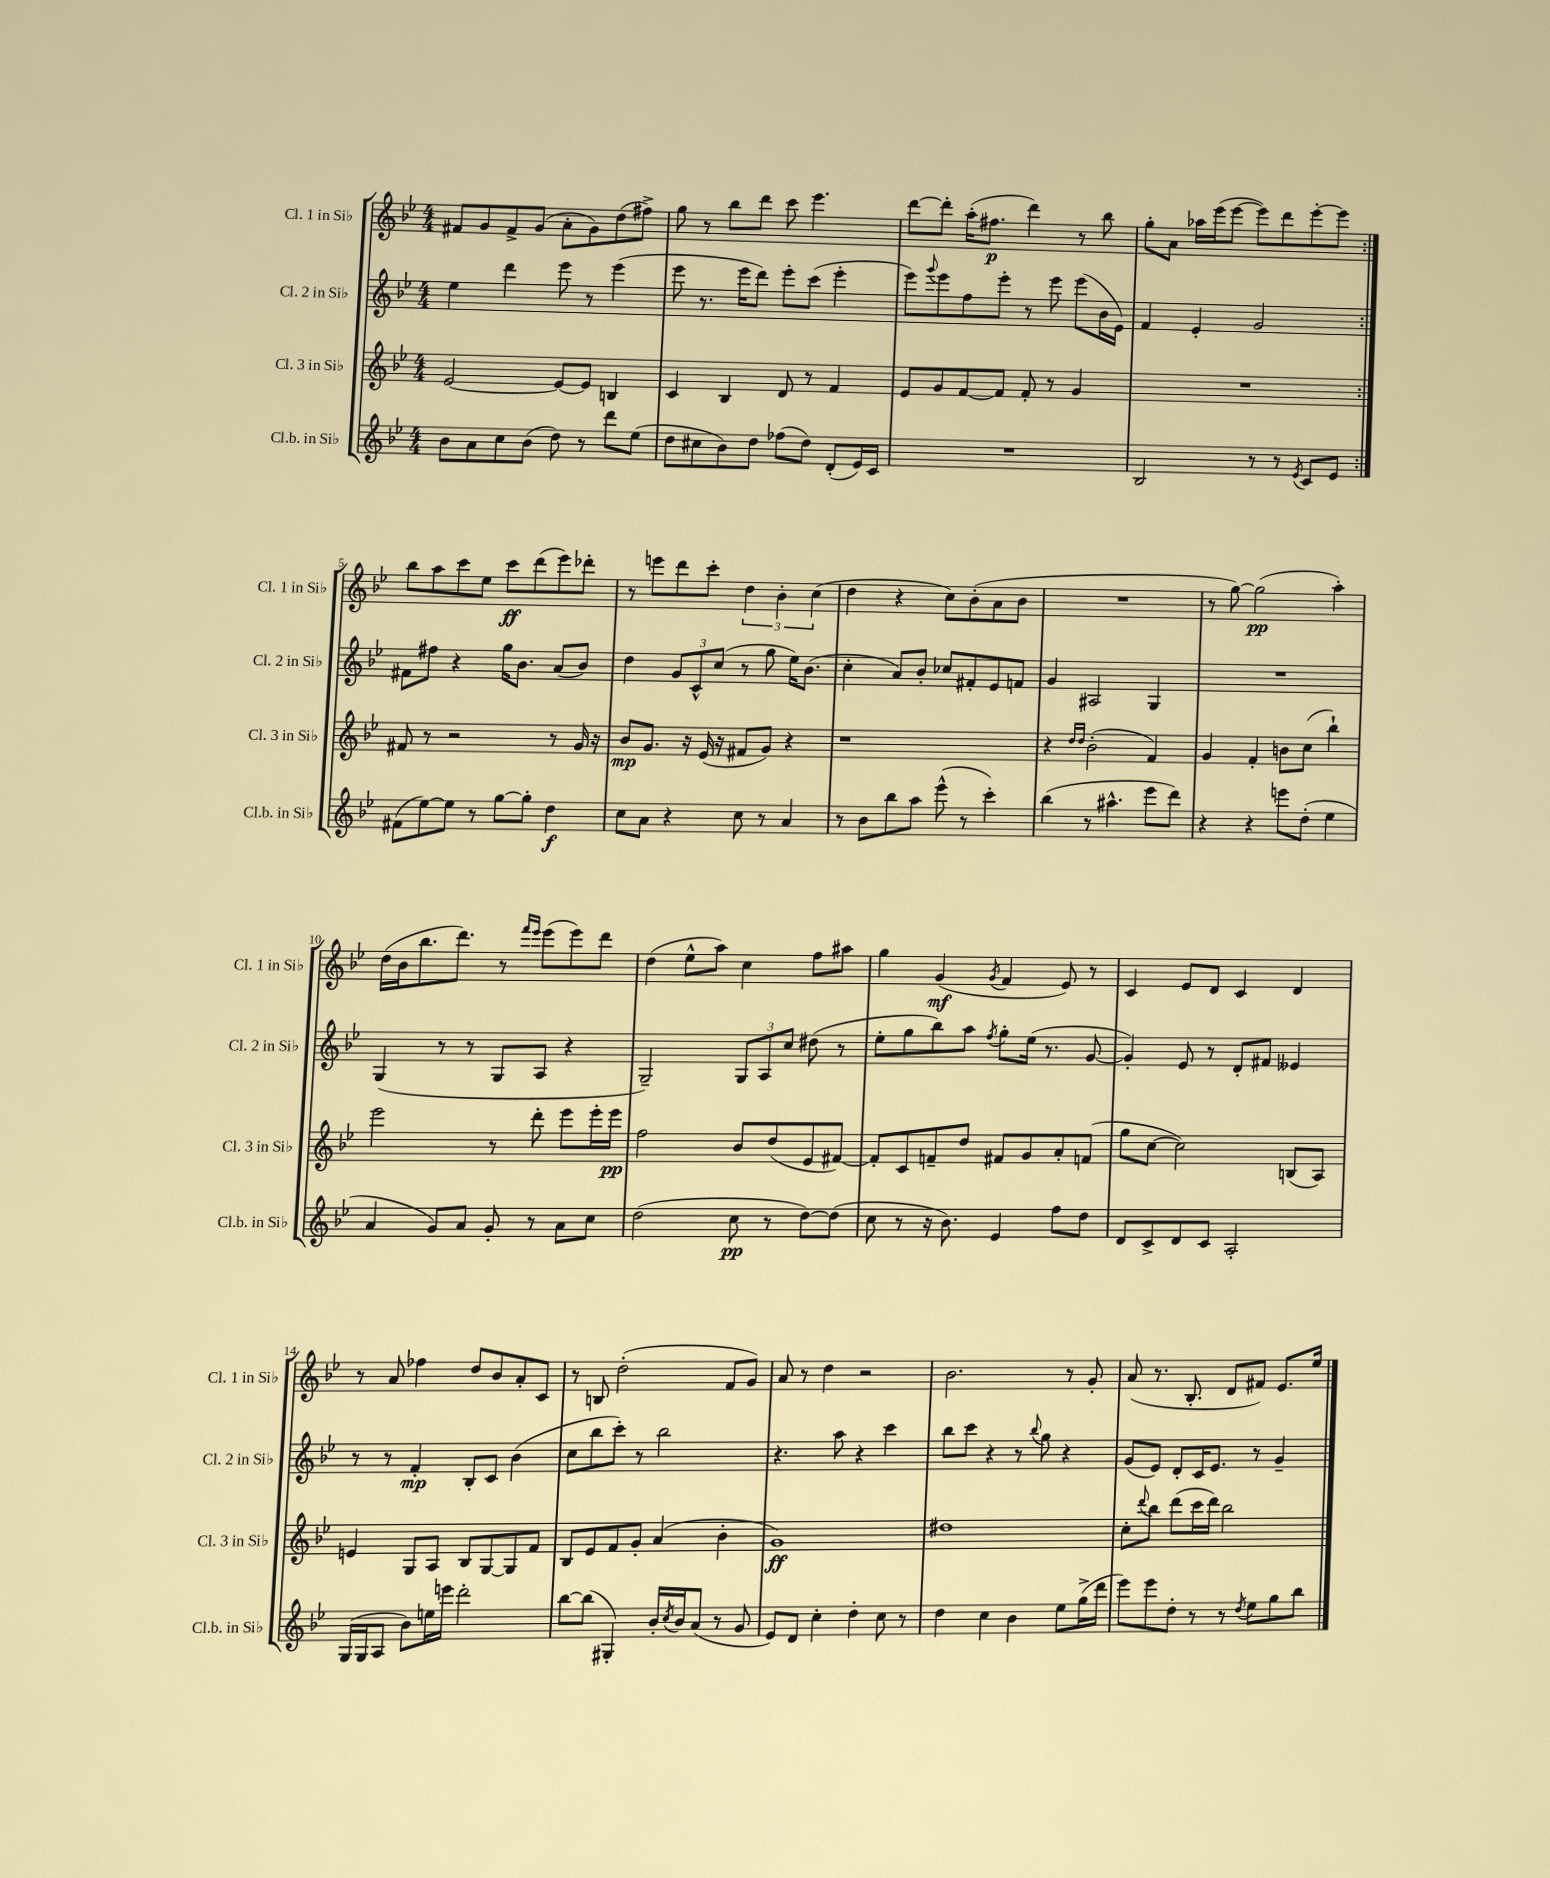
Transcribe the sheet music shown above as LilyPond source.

<<
\new StaffGroup <<
\new Staff = "s0" \with { instrumentName = "Cl. 1 in Sib" shortInstrumentName = "Cl. 1 in Sib" } {
    \clef treble \key bes \major \numericTimeSignature \time 4/4
    \repeat volta 2 { fis'8 g'8 fis'8-> g'8( a'8-. g'8) d''8( fis''8->) |
    g''8 r8 bes''8 d'''8 c'''8 ees'''4. |
    d'''8~ d'''8-. a''16-.( fis''8.\p d'''4) r8 bes''8 |
    g''8-. a'8 aes''16 ees'''16( ees'''8~ ees'''8) d'''8 ees'''8~-. ees'''8 | }
    bes''8 a''8 c'''8 ees''8 c'''8\ff d'''8( ees'''8) des'''8-. |
    r8 e'''8 d'''8 c'''8-. \tuplet 3/2 { d''4 bes'4-. c''4( } |
    d''4 r4 c''8) bes'8-.( a'8 bes'8 |
    R1 |
    r8 g''8~) g''2\pp( a''4-.) |
    d''16( bes'16 bes''8. d'''8.) r8 \grace { f'''16 ees'''16 } ees'''8( ees'''8) d'''8 |
    d''4( ees''8-^ a''8) c''4 f''8 ais''8 |
    g''4 g'4\mf( \acciaccatura { g'8 } f'4 ees'8) r8 |
    c'4 ees'8 d'8 c'4 d'4 |
    r8 a'8 fes''4 d''8 bes'8 a'8-. c'8 |
    r8 b8 d''2-.( f'8 g'8) |
    a'8 r8 d''4 r2 |
    bes'2. r8 g'8-. |
    a'8( r8. bes8.-. d'8 fis'8) ees'8. ees''16 \bar "|." |
}
\new Staff = "s1" \with { instrumentName = "Cl. 2 in Sib" shortInstrumentName = "Cl. 2 in Sib" } {
    \clef treble \key bes \major \numericTimeSignature \time 4/4
    \repeat volta 2 { ees''4 d'''4 ees'''8 r8 ees'''4( |
    ees'''8 r8. ees'''16 d'''8) ees'''8-. c'''8( ees'''4-. |
    ees'''8) \appoggiatura { g'''8 } ees'''8 f''8 ees'''8-. r8 ees'''8 ees'''8( bes'16 ees'16) |
    f'4 ees'4-. g'2 | }
    fis'8 fis''8 r4 g''16 bes'8. a'8( bes'8) |
    d''4 \tuplet 3/2 { g'8 c'8-^ c''8( } r8 g''8 ees''16) bes'8.( |
    c''4-. a'8) bes'8-. ces''8 fis'8-. ees'8 f'8 |
    g'4 ais2 g4 |
    R1 |
    g4( r8 r8 g8 a8 r4 |
    g2--) \tuplet 3/2 { g8 a8 c''8 } dis''8( r8 |
    ees''8-. g''8 bes''8) a''8 \acciaccatura { f''8 } g''8-. ees''16( r8. g'8~ |
    g'4-.) ees'8 r8 d'8-. fis'8 eeses'4 |
    r8 r8 f'4-.\mp bes8-. c'8 bes'4( |
    c''8 bes''8 c'''8-.) r8 bes''2 |
    r4. a''8 r4 c'''4 |
    bes''8 c'''8 r4 r8 \appoggiatura { bes''8 } g''8 r4 |
    g'8( ees'8) d'8-. c'16 ees'8. r8 g'4-- \bar "|." |
}
\new Staff = "s2" \with { instrumentName = "Cl. 3 in Sib" shortInstrumentName = "Cl. 3 in Sib" } {
    \clef treble \key bes \major \numericTimeSignature \time 4/4
    \repeat volta 2 { ees'2~ ees'8~ ees'8 b4 |
    c'4 bes4 d'8 r8 f'4 |
    ees'8 g'8 f'8~ f'8 f'8-. r8 g'4 |
    R1 | }
    fis'8 r8 r2 r8 g'16 r16 |
    bes'8\mp g'8. r16 ees'16( r16 fis'8 g'8) r4 |
    r1 |
    r4 \grace { d''16 d''16 } bes'2-.( f'4) |
    g'4 f'4-. b'8 c''8( bes''4-!) |
    ees'''2 r8 d'''8-. ees'''8 ees'''16-. ees'''16\pp |
    f''2 bes'8 d''8( ees'8 fis'8~) |
    fis'8-. c'8 f'8-- d''8 fis'8 g'8 a'8-. f'8( |
    g''8 c''8~ c''2) b8( a8) |
    e'4 g8 a8 bes8 g8~ g8 f'8 |
    bes8 ees'8 f'8 g'8-. a'4( bes'4-. |
    g'1\ff) |
    dis''1 |
    c''8-. \appoggiatura { d'''8 } bes''8 d'''8( c'''16 d'''16) bes''2 \bar "|." |
}
\new Staff = "s3" \with { instrumentName = "Cl.b. in Sib" shortInstrumentName = "Cl.b. in Sib" } {
    \clef treble \key bes \major \numericTimeSignature \time 4/4
    \repeat volta 2 { bes'8 a'8 c''8 bes'8( d''8) r8 d'''8 ees''8( |
    d''8 cis''8 bes'8) d''8 fes''8( d''8) d'8-.( ees'16) c'16 |
    R1 |
    bes2 r8 r8 \acciaccatura { ees'8 } c'8 ees'8 | }
    fis'8( ees''8~) ees''8 r8 g''8~ g''8-. d''4\f |
    c''8 a'8 r4 c''8 r8 a'4 |
    r8 bes'8 bes''8 a''8 ees'''8-^( r8 c'''4-.) |
    bes''4( r8 ais''4.-^ ees'''8 d'''8) |
    r4 r4 e'''8 d''8-.( ees''4 |
    a'4 g'8) a'8 g'8-. r8 a'8 c''8 |
    d''2( c''8\pp r8 d''8~) d''8( |
    c''8 r8 r16 bes'8.) ees'4 f''8 d''8 |
    d'8 c'8-> d'8 c'8 a2-. |
    g16( g16 a8 bes'8) e''16 e'''16 d'''2-. |
    bes''8~ bes''8( gis4-.) bes'16-. \acciaccatura { c''8 } bes'16 a'8( r8 g'8 |
    ees'8) d'8 c''4-. d''4-. c''8 r8 |
    d''4 c''4 bes'4 ees''8 g''16->( d'''16 |
    ees'''8) ees'''8 d''8-. r8 r8 \acciaccatura { d''8 } ees''8 g''8 bes''8 \bar "|." |
}
>>
>>
